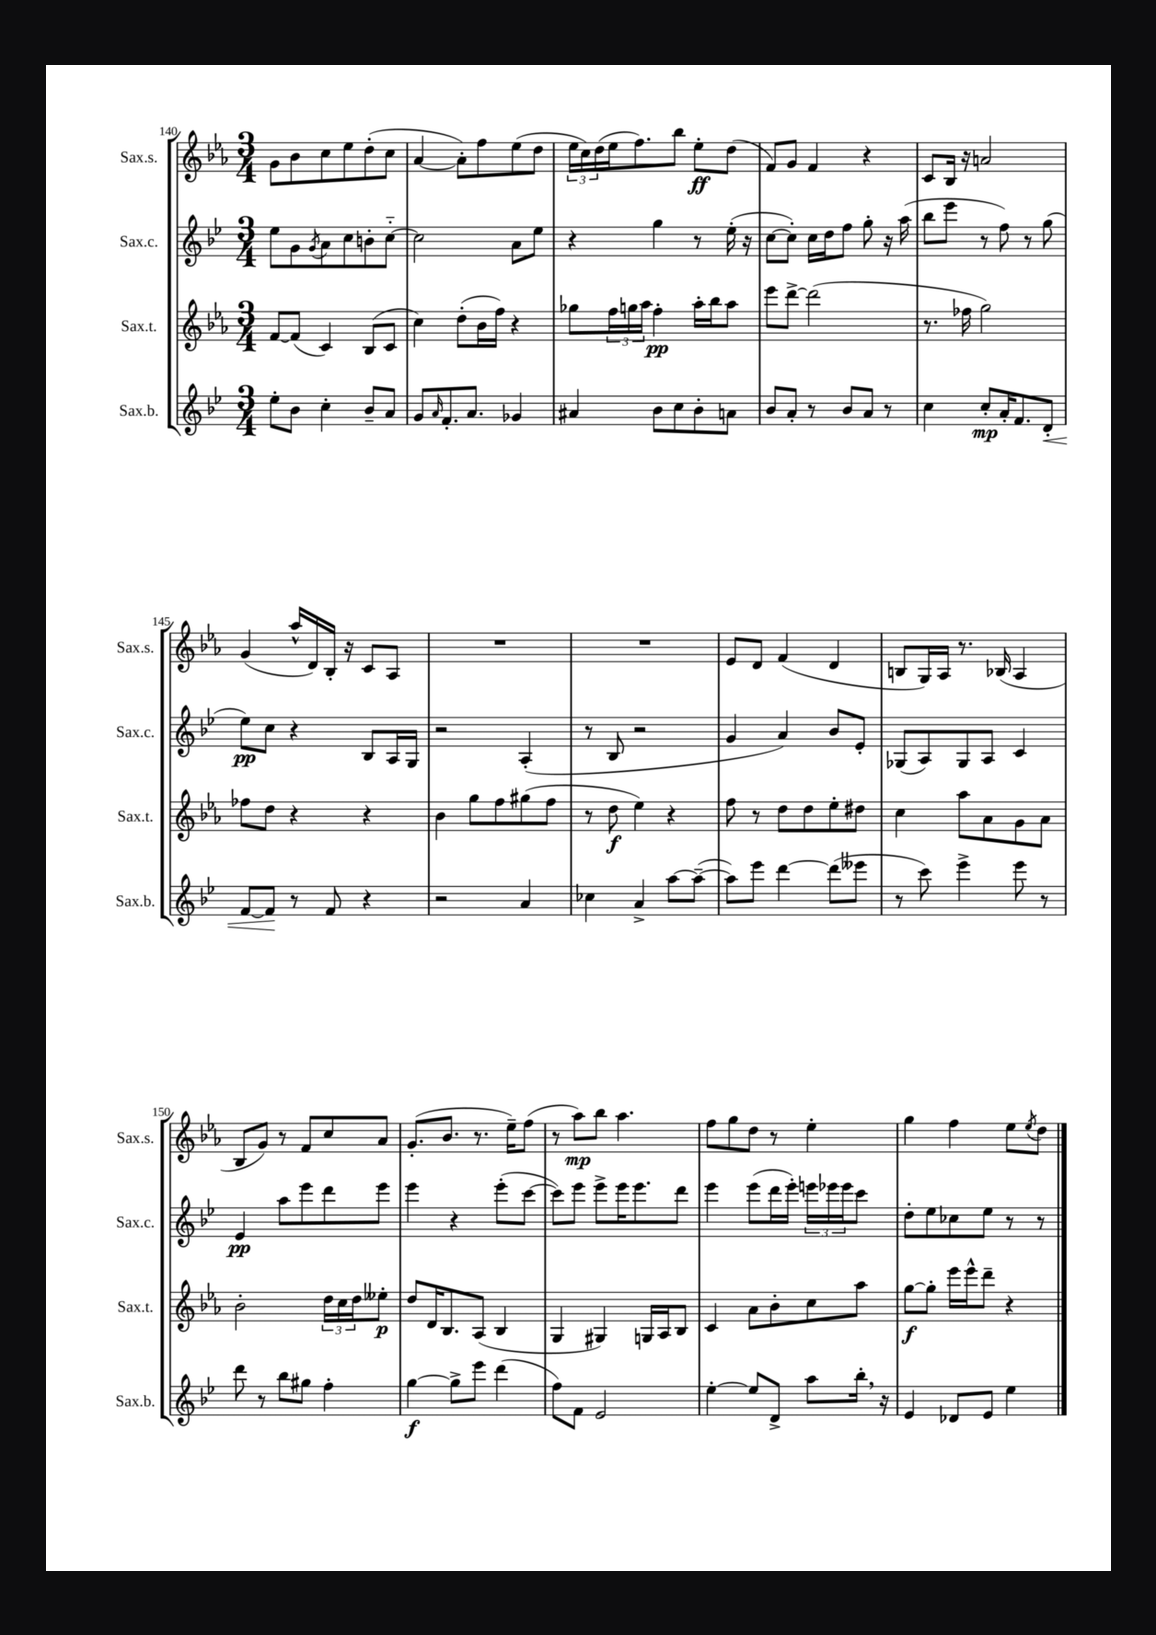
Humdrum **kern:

**kern	**dynam	**kern	**dynam	**kern	**dynam	**kern	**dynam
*part4	*part4	*part3	*part3	*part2	*part2	*part1	*part1
*staff4	*staff4	*staff3	*staff3	*staff2	*staff2	*staff1	*staff1
*I"Sax.b.	*	*I"Sax.t.	*	*I"Sax.c.	*	*I"Sax.s.	*
*I'Sax.b.	*	*I'Sax.t.	*	*I'Sax.c.	*	*I'Sax.s.	*
*clefG2	*	*clefG2	*	*clefG2	*	*clefG2	*
*k[b-e-]	*	*k[b-e-a-]	*	*k[b-e-]	*	*k[b-e-a-]	*
*M3/4	*	*M3/4	*	*M3/4	*	*M3/4	*
=140	=140	=140	=140	=140	=140	=140	=140
8ee-'\L	.	[8f/L	.	8ee-\L	.	8g\L	.
8b-\J	.	(8f/J]	.	8g\	.	8b-\	.
.	.	.	.	8qg/	.	.	.
4cc'\	.	4c/)	.	8a\	.	8cc\	.
.	.	.	.	8cc\	.	8ee-\	.
8b-~/L	.	(8B-/L	.	8bn'\	.	(8dd'\	.
8a/J	.	8c/J	.	[8cc\J	.	8cc\J	.
=141	=141	=141	=141	=141	=141	=141	=141
8g/L	.	4cc\)	.	2cc\]	.	[4a-/	.
16qqa/	.	.	.	.	.	.	.
8.f'/	.	.	.	.	.	.	.
.	.	(8dd'\L	.	.	.	8a-'\L])	.
8.a/J	.	.	.	.	.	.	.
.	.	16b-\L	.	.	.	8ff\	.
.	.	16ff\JJ)	.	.	.	.	.
4g-X/	.	4r	.	8a\L	.	(8ee-\	.
.	.	.	.	8ee-\J	.	8dd\J	.
=142	=142	=142	=142	=142	=142	=142	=142
4a#X/	.	8gg-X\L	.	4r	.	24ee-\LL	.
.	.	.	.	.	.	24cc\)	.
.	.	.	.	.	.	(24dd\	.
.	.	24ff\L	.	.	.	16ee-\J	.
.	.	24ggn\	.	.	.	.	.
.	.	.	.	.	.	8.ff\)	.
.	.	24aa-\JJ	.	.	.	.	.
8b-\L	.	4ff'\	pp	4gg\	.	.	.
8cc\	.	.	.	.	.	8bb-\J	.
8b-'\	.	16aa-'\LL	.	8r	.	8ee-'\L	ff
.	.	16bb-\J	.	.	.	.	.
8an\J	.	8aa-\J	.	(16ee-'\	.	(8dd\J	.
.	.	.	.	16r	.	.	.
=143	=143	=143	=143	=143	=143	=143	=143
8b-/L	.	8eee-\L	.	[8cc\L	.	8f/L)	.
8a'/J	.	[8ddd^\J	.	8cc'\J])	.	8g/J	.
8r	.	(2ddd\]	.	16cc\LL	.	4f/	.
.	.	.	.	16dd\J	.	.	.
8b-/L	.	.	.	8ff\J	.	.	.
8a/J	.	.	.	8gg'\	.	4r	.
8r	.	.	.	16r	.	.	.
.	.	.	.	(16aa\	.	.	.
=144	=144	=144	=144	=144	=144	=144	=144
4cc\	.	8.r	.	8bb-\L	.	8c/L	.
.	.	.	.	8eee-\J	.	16B-/Jk	.
.	.	16ff-X\	.	.	.	16r	.
8cc'/L	mp	2gg\)	.	8r	.	2an/	.
16a'/K	.	.	.	8ff\)	.	.	.
8.f/	.	.	.	.	.	.	.
.	.	.	.	8r	.	.	.
!	!LO:HP:b	!	!	!	!	!	!
8d'/J	<	.	.	(8gg\	.	.	.
!!LO:LB:g=z
=145	=145	=145	=145	=145	=145	=145	=145
[8f/L	.	8ff-X\L	.	8ee-\L)	pp	(4g/	.
8f/J]	.	8dd\J	.	8cc\J	.	.	.
8r	[	4r	.	4r	.	16aa-^^/LL	.
.	.	.	.	.	.	16d/)	.
8f/	.	.	.	.	.	16B-'/JJ	.
.	.	.	.	.	.	16r	.
4r	.	4r	.	8B-/L	.	8c/L	.
.	.	.	.	16A/L	.	8A-/J	.
.	.	.	.	16G/JJ	.	.	.
=146	=146	=146	=146	=146	=146	=146	=146
2r	.	4b-\	.	2r	.	2.r	.
.	.	8gg\L	.	.	.	.	.
.	.	8ff\	.	.	.	.	.
4a/	.	(8gg#X\	.	(4A'/	.	.	.
.	.	8ff\J	.	.	.	.	.
=147	=147	=147	=147	=147	=147	=147	=147
4cc-X\	.	8r	.	8r	.	2.r	.
.	.	8dd\	f	8B-/	.	.	.
4a^/	.	4ee-\)	.	2r	.	.	.
[8aa\L	.	4r	.	.	.	.	.
(8aa~\J_	.	.	.	.	.	.	.
=148	=148	=148	=148	=148	=148	=148	=148
8aa\L])	.	8ff\	.	4g/	.	8e-/L	.
8eee-\J	.	8r	.	.	.	8d/J	.
[4ddd\	.	8dd\L	.	4a/)	.	(4f/	.
.	.	8dd\	.	.	.	.	.
(8ddd\L]	.	8ee-'\	.	8b-/L	.	4d/	.
8eee--X\J	.	8dd#X\J	.	8e-'/J	.	.	.
=149	=149	=149	=149	=149	=149	=149	=149
8r	.	4cc\	.	(8G-X/L	.	8Bn/L	.
8ccc\)	.	.	.	8A/)	.	16G/L)	.
.	.	.	.	.	.	16A-/JJ	.
4eee-^\	.	8aa-\L	.	8G-/	.	8.r	.
.	.	8a-\	.	8A/J	.	.	.
.	.	.	.	.	.	(16B-X/	.
8eee-\	.	8g\	.	4c/	.	4A-/	.
8r	.	8a-\J	.	.	.	.	.
!!LO:LB:g=z
=150	=150	=150	=150	=150	=150	=150	=150
8ddd\	.	2b-'\	.	4e-/	pp	8B-/L	.
8r	.	.	.	.	.	8g/J)	.
8bb-\L	.	.	.	8aa\L	.	8r	.
8gg#X\J	.	.	.	8eee-\	.	8f/L	.
4ff'\	.	24dd\LL	.	8ddd\	.	8cc/	.
.	.	24cc\	.	.	.	.	.
.	.	24dd\J	.	.	.	.	.
.	.	8ee--X'\J	p	8eee-\J	.	8a-/J	.
=151	=151	=151	=151	=151	=151	=151	=151
[4gg\	f	8dd/L	.	4eee-\	.	(8.g'/L	.
.	.	16d/K	.	.	.	.	.
.	.	8.B-/	.	.	.	8.b-/J	.
8gg^\L]	.	.	.	4r	.	.	.
8eee-\J	.	(8A-/J	.	.	.	8.r	.
(4ddd\	.	4B-/	.	(8eee-'\L	.	.	.
.	.	.	.	.	.	16ee-~\KL)	.
.	.	.	.	[8ccc\J	.	(8ff\J	.
=152	=152	=152	=152	=152	=152	=152	=152
8ff\L)	.	4G/	.	8ccc\L])	.	8r	.
8f\J	.	.	.	8eee-\J	.	8aa-\L)	mp
2e-/	.	4G#X/)	.	8eee-^\L	.	8bb-\J	.
.	.	.	.	16eee-\K	.	4.aa-\	.
.	.	.	.	8.eee-\	.	.	.
.	.	16Gn/LL	.	.	.	.	.
.	.	16A-/J	.	.	.	.	.
.	.	8B-/J	.	8ddd\J	.	.	.
=153	=153	=153	=153	=153	=153	=153	=153
[4ee-'\	.	4c/	.	4eee-\	.	8ff\L	.
.	.	.	.	.	.	8gg\	.
8ee-/L]	.	8a-\L	.	(8eee-\L	.	8dd\J	.
8d^/J	.	8b-'\	.	16ddd\L	.	8r	.
.	.	.	.	16eee-'\JJ)	.	.	.
8aa\L	.	8cc\	.	24eeen\LL	.	4ee-'\	.
.	.	.	.	24eee-X\	.	.	.
.	.	.	.	24eee-\J	.	.	.
16bb-',\Jk	.	8aa-\J	.	8ccc\J	.	.	.
16r	.	.	.	.	.	.	.
=154	=154	=154	=154	=154	=154	=154	=154
4e-/	.	[8gg\L	f	8dd'\L	.	4gg\	.
.	.	8gg'\J]	.	8ee-\	.	.	.
8d-X/L	.	16eee-\LL	.	8cc-X\	.	4ff\	.
.	.	16eee-^^\J	.	.	.	.	.
8e-/J	.	8ddd~\J	.	8ee-\J	.	.	.
4ee-\	.	4r	.	8r	.	8ee-\L	.
.	.	.	.	.	.	8qee-/	.
.	.	.	.	8r	.	8dd\J	.
==	==	==	==	==	==	==	==
*-	*-	*-	*-	*-	*-	*-	*-
